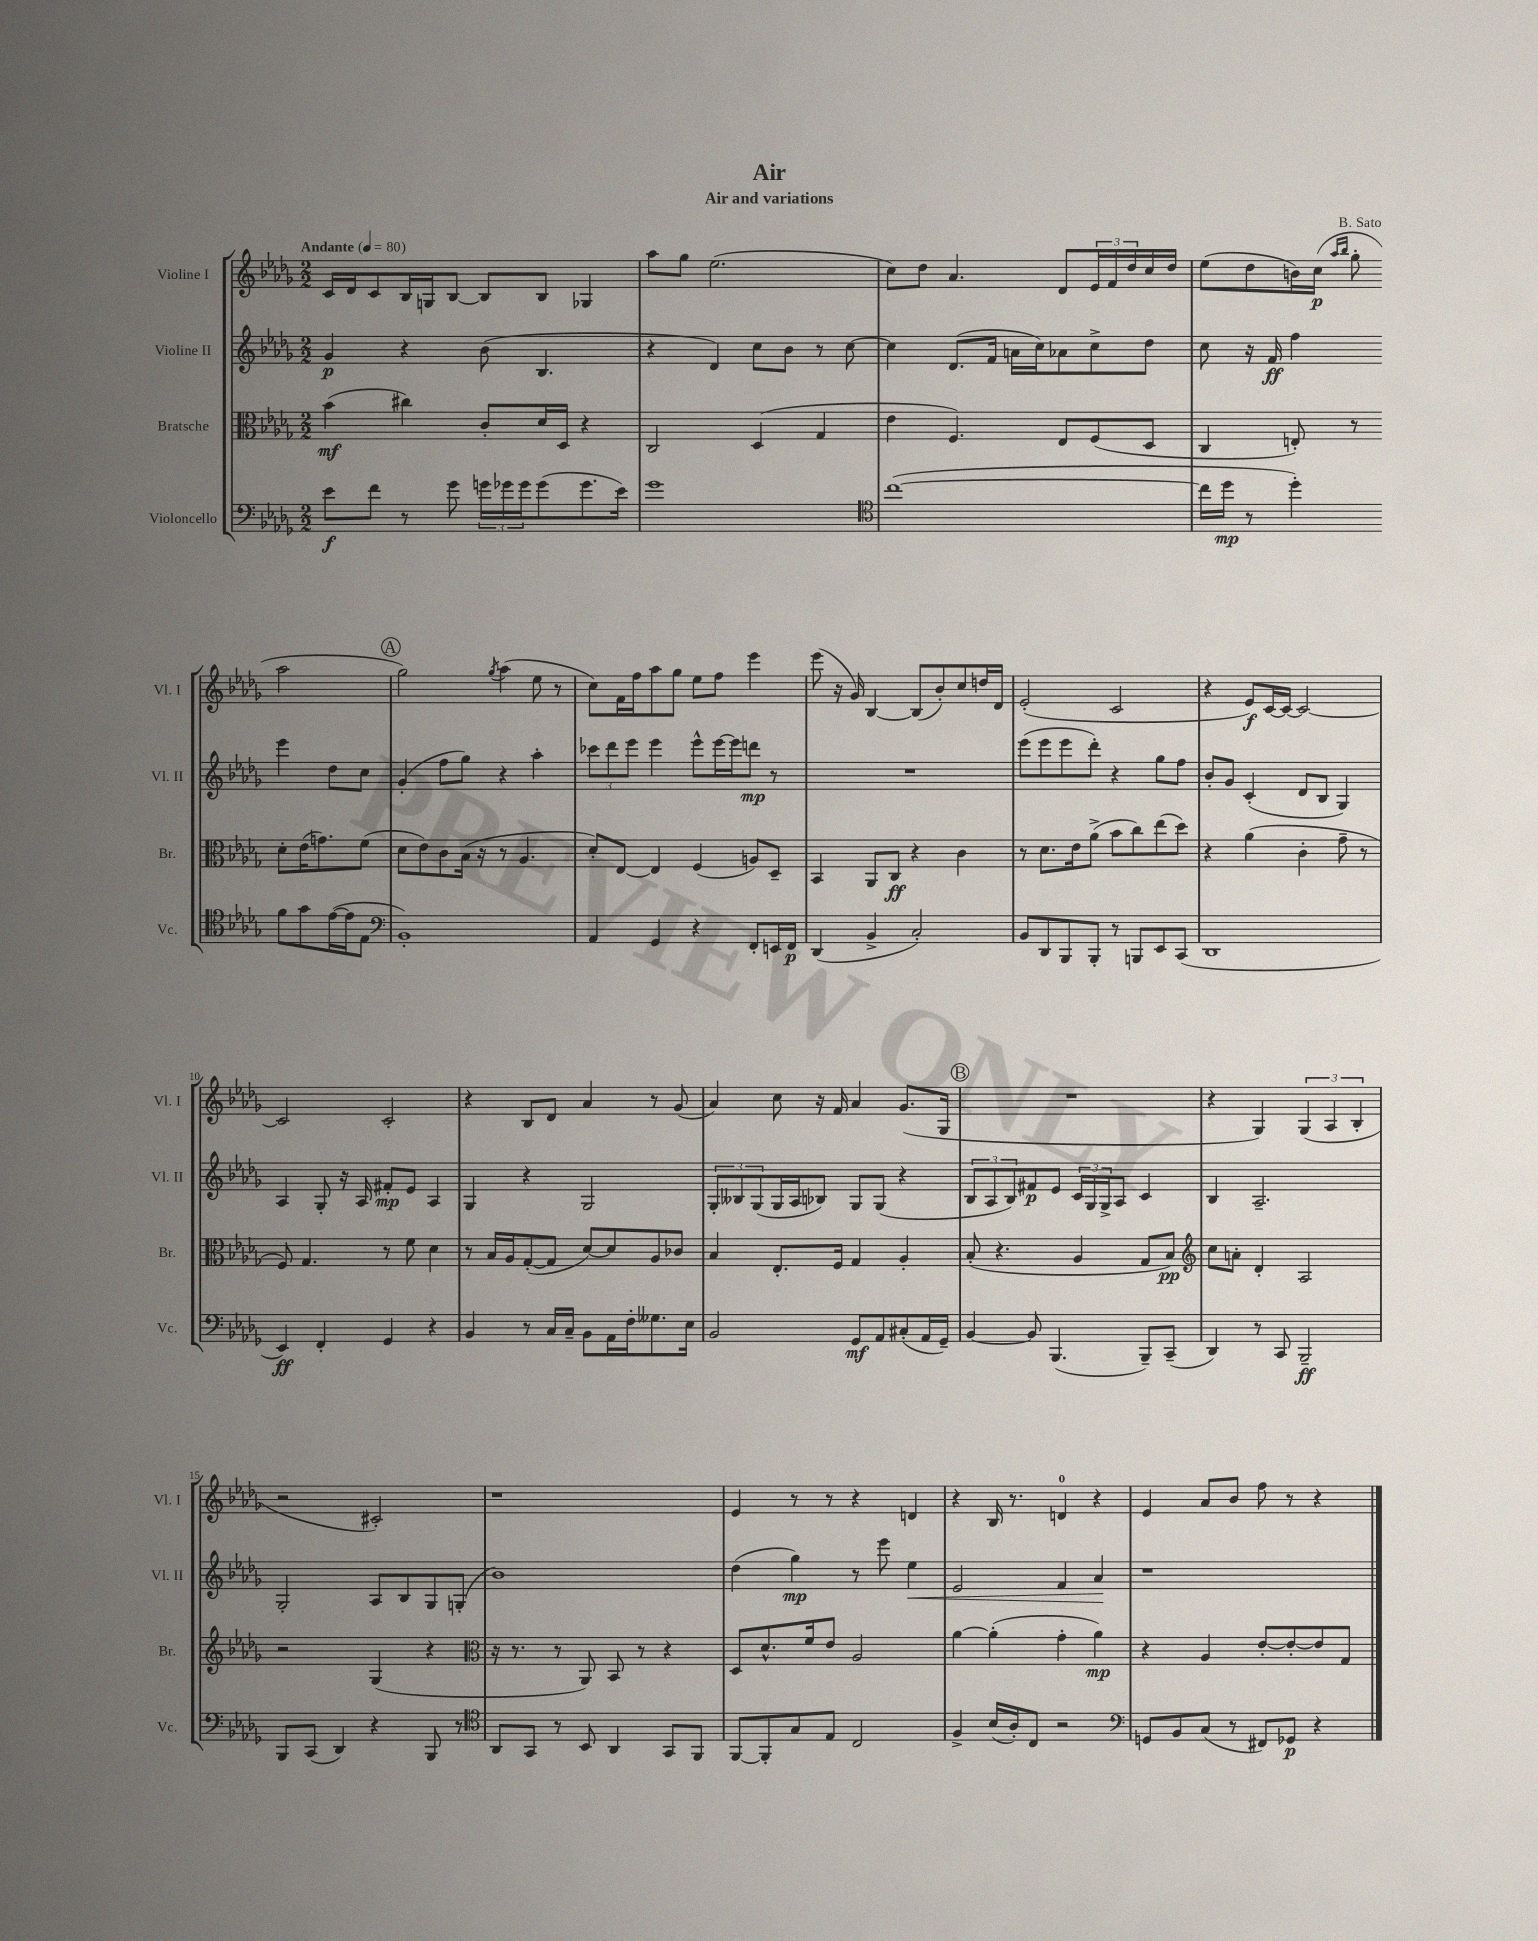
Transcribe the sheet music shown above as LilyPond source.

\header { title = "Air" composer = "B. Sato" subtitle = "Air and variations" }
<<
\new StaffGroup <<
\new Staff = "s0" \with { instrumentName = "Violine I" shortInstrumentName = "Vl. I" } {
    \clef treble \key des \major \numericTimeSignature \time 2/2 \tempo "Andante" 4 = 80
    c'16 des'16 c'8 bes16 g16 bes8~ bes8 bes8 ges4 |
    aes''8 ges''8 ees''2.( |
    c''8) des''8 aes'4. des'8 \tuplet 3/2 { ees'16 f'16 des''16 } c''16 des''16 |
    ees''8( des''8 b'16) c''16\p( \grace { aes''16 bes''16 } ges''8-. aes''2 |
    \mark \markup { \circle "A" } ges''2) \acciaccatura { ges''8 } aes''4( ees''8 r8 |
    c''8) f'16 f''16 aes''8 ges''8 ees''8 f''8 ees'''4 |
    ees'''8( r16 ges'16) bes4~ bes8( bes'8-.) c''8 d''16 des'16 |
    ees'2-.( c'2 |
    r4 ees'8\f) c'16~ c'16~ c'2~ |
    c'2 c'2-. |
    r4 bes8 des'8 aes'4 r8 ges'8( |
    aes'4) c''8 r16 f'16 aes'4 ges'8.( ges16 |
    \mark \markup { \circle "B" } R1 |
    r4 ges4) \tuplet 3/2 { ges4( aes4 bes4-. } |
    r2 cis'2-.) |
    r1 |
    ees'4 r8 r8 r4 d'4 |
    r4 bes16 r8. d'4-0 r4 |
    ees'4 aes'8 bes'8 f''8 r8 r4 \bar "|." |
}
\new Staff = "s1" \with { instrumentName = "Violine II" shortInstrumentName = "Vl. II" } {
    \clef treble \key des \major \numericTimeSignature \time 2/2
    ges'4\p r4 bes'8( bes4. |
    r4 des'4) c''8 bes'8 r8 c''8~ |
    c''4 des'8.( f'16 a'16 c''16) aes'8 c''8-> des''8 |
    c''8 r16 f'16\ff f''4 ees'''4 des''8 c''8 |
    \mark \markup { \circle "A" } ges'4-.( f''8 ges''8) r4 aes''4-. |
    \tuplet 3/2 { ces'''8 des'''8 ees'''8 } ees'''4 ees'''8-^ ees'''16~ ees'''16 d'''8\mp r8 |
    R1 |
    ees'''8( ees'''8 ees'''8 des'''8-.) r4 ges''8 f''8 |
    bes'8-. ges'8 c'4-.( des'8 bes8 ges4) |
    aes4 ges8-. r16 aes16 fis'8-.\mp ees'8 aes4 |
    ges4 r4 ges2 |
    \tuplet 3/2 { ges8-. beses8 ges8( } ges16 aes16 bes8) ges8 ges8( r4 |
    \mark \markup { \circle "B" } \tuplet 3/2 { bes8 aes8 bes8) } fis'8\p ees'8 \tuplet 3/2 { c'16 ges16 ges16-> } aes8 c'4 |
    bes4 aes2.-- |
    ges2-. aes8 bes8 ges8 g8-.( |
    bes'1) |
    des''4( ges''4\mp) r8 ees'''8 ees''4\< |
    ees'2 f'4 aes'4\! |
    r1 \bar "|." |
}
\new Staff = "s2" \with { instrumentName = "Bratsche" shortInstrumentName = "Br." } {
    \clef alto \key des \major \numericTimeSignature \time 2/2
    bes'4\mf( cis''4) c'8-. des'16 des16 r4 |
    c2 des4( ges4 |
    ees'4 f4.) ees8 f8( des8 |
    c4 e8-.) r8 des'8-. ees'16( g'8.) f'8( |
    \mark \markup { \circle "A" } des'8 ees'8) c'8 bes16( r16 r8 aes4. |
    des'8-.) ees8~ ees4 f4( a8) des8-- |
    bes,4 aes,8 c8\ff r4 c'4 |
    r8 des'8. ees'16 aes'8->( bes'8 c''8) ees''8( des''8) |
    r4 aes'4( c'4-. ges'8-- r8 |
    f8) ges4. r8 f'8 des'4 |
    r8 bes16 aes16 ges8~-.( ges8 des'8~) des'8 aes8 ces'8 |
    bes4 ees8.-. f16 ges4 aes4-. |
    \mark \markup { \circle "B" } bes8-.( r4. aes4 ges8 bes8\pp) |
    \clef treble c''8 a'8-. des'4-. aes2 |
    r2 ges4( r4 |
    \clef alto r16 r8. r8 aes,8) bes,8 r8 r4 |
    des8 des'8.-^ f'16 ees'8 aes2 |
    aes'4~ aes'4-.( ges'4-. aes'4\mp) |
    r4 aes4 ees'8~-. ees'8~-. ees'8 ges8 \bar "|." |
}
\new Staff = "s3" \with { instrumentName = "Violoncello" shortInstrumentName = "Vc." } {
    \clef bass \key des \major \numericTimeSignature \time 2/2
    ees'8\f f'8 r8 ges'8 \tuplet 3/2 { g'16 ges'16 ges'16 } ges'8( ges'8. ees'16) |
    ges'1 |
    \clef tenor c''1~( |
    c''16 des''16\mp r8 des''4-.) f'8 ges'8 ees'16~( ees'16 ees8 |
    \mark \markup { \circle "A" } \clef bass bes,1-.) |
    aes,4 ges,4 r4 f,8-. e,16 f,16\p |
    des,4( bes,4-> c2-.) |
    bes,8 des,8 bes,,8 bes,,8-. r8 b,,8 ees,8 c,8( |
    des,1 |
    ees,4\ff) f,4-. ges,4 r4 |
    bes,4 r8 c16 c16-- bes,8 aes,16 f16-. geses8. ees16 |
    bes,2 ges,8\mf aes,8 cis8-.( aes,16 ges,16--) |
    \mark \markup { \circle "B" } bes,4~ bes,8 bes,,4.( bes,,8--) c,8--( |
    des,4) r8 c,8 bes,,2--\ff |
    bes,,8 c,8( des,4) r4 bes,,8 r8 |
    \clef tenor aes,8 ges,8 r8 bes,8 aes,4 ges,8 f,8 |
    f,8~ f,8-. ges8 ees8 c2 |
    f4-> bes16( aes16-.) c8 r2 |
    \clef bass g,8 bes,8 c8( r8 fis,8) ges,8\p r4 \bar "|." |
}
>>
>>
